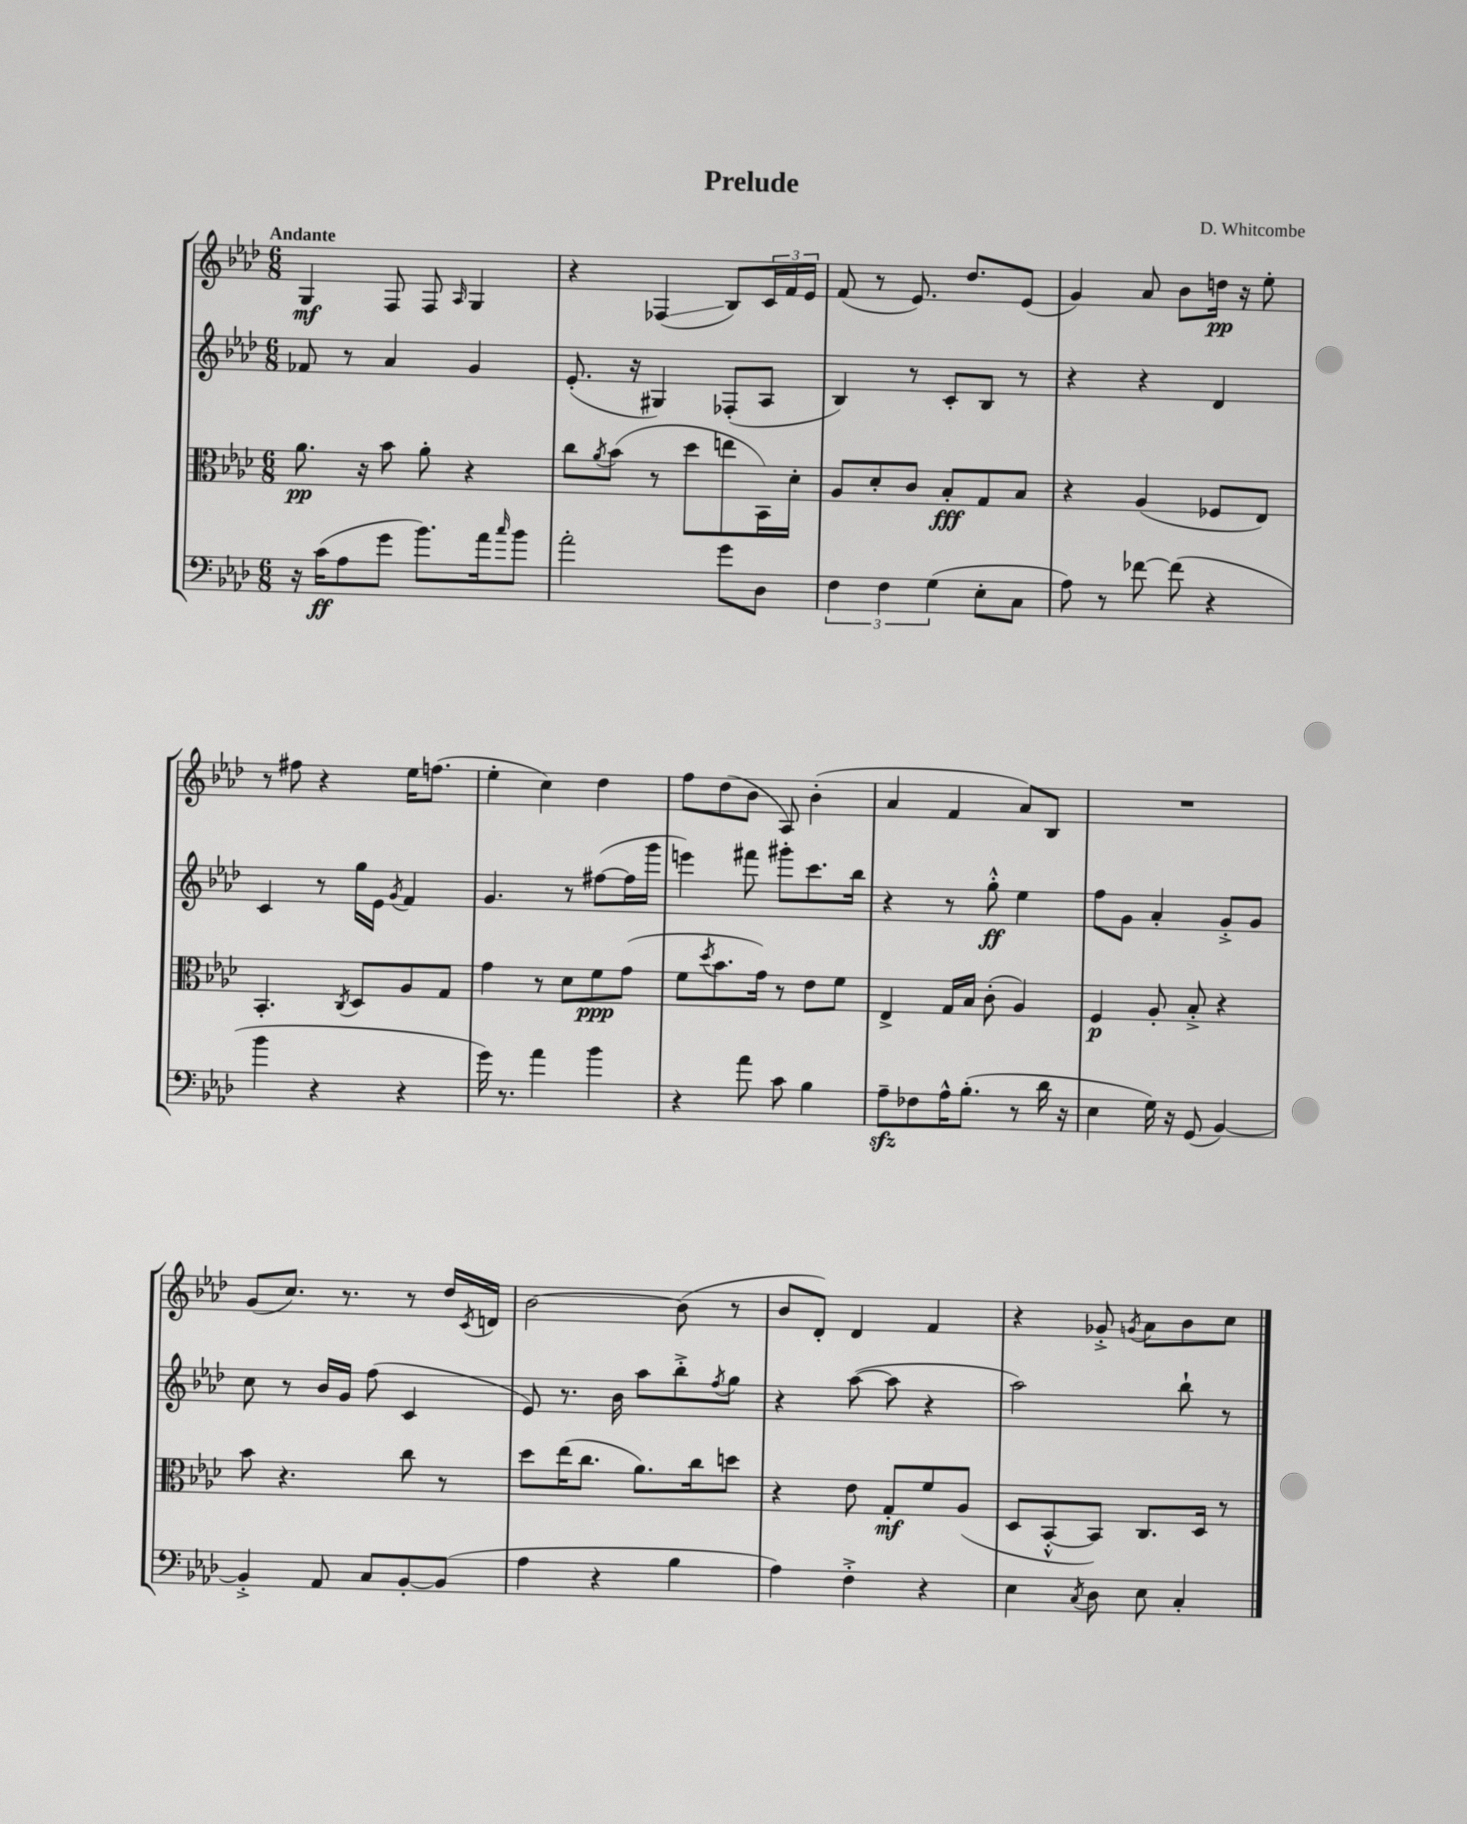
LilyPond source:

\header { title = "Prelude" composer = "D. Whitcombe" }
<<
\new StaffGroup <<
\new Staff = "s0" {
    \clef treble \key aes \major \numericTimeSignature \time 6/8 \tempo "Andante"
    g4\mf f8 f8 \grace { aes16 } g4 |
    r4 fes4\glissando( bes8) \tuplet 3/2 { c'16 f'16 ees'16 } |
    f'8( r8 ees'8.) des''8. ees'8( |
    g'4) aes'8 bes'8 d''16\pp r16 ees''8-. |
    r8 fis''8 r4 ees''16 f''8.( |
    ees''4-. c''4) des''4 |
    f''8 des''8( bes'8 aes8) bes'4-.( |
    aes'4 f'4 aes'8) bes8 |
    R2. |
    g'8( c''8.) r8. r8 des''16 \acciaccatura { c'8 } d'16 |
    bes'2~ bes'8( r8 |
    bes'8 des'8-.) des'4 f'4 |
    r4 ges'8-.-> \acciaccatura { g'8 } aes'8 bes'8 c''8 \bar "|." |
}
\new Staff = "s1" {
    \clef treble \key aes \major \numericTimeSignature \time 6/8
    fes'8 r8 aes'4 g'4 |
    ees'8.-.( r16 gis4) fes8-.( aes8 |
    bes4) r8 c'8-. bes8 r8 |
    r4 r4 des'4 |
    c'4 r8 g''16 ees'16 \acciaccatura { g'8 } f'4 |
    g'4. r8 fis''8~( fis''16 g'''16 |
    e'''4) fis'''8 gis'''8-. c'''8. bes''16 |
    r4 r8 g''8-.-^\ff ees''4 |
    f''8 g'8 aes'4-. g'8-.-> g'8 |
    c''8 r8 bes'16 g'16 f''8( c'4 |
    ees'8) r8. bes'16 aes''8 bes''8-.-> \acciaccatura { f''8 } g''8 |
    r4 aes''8~( aes''8 r4 |
    aes''2) bes''8-! r8 \bar "|." |
}
\new Staff = "s2" {
    \clef alto \key aes \major \numericTimeSignature \time 6/8
    aes'8.\pp r16 bes'8 aes'8-. r4 |
    c''8 \acciaccatura { aes'8 } bes'8( r8 des''8 e''8 bes,16) des'16-. |
    aes8 des'8-. c'8 bes8-.\fff g8 bes8 |
    r4 aes4( fes8 ees8) |
    bes,4.-. \acciaccatura { c8 } des8 aes8 g8 |
    g'4 r8 des'8 f'8\ppp g'8( |
    f'8 \acciaccatura { des''8 } bes'8. g'16) r8 ees'8 f'8 |
    ees4-> g16 bes16 c'8-.( aes4) |
    f4\p aes8-. bes8-.-> r4 |
    bes'8 r4. c''8 r8 |
    des''8 ees''16( c''8. aes'8.) c''16 d''8 |
    r4 ees'8 g8-.\mf f'8 aes8( |
    des8 bes,8~-.-^ bes,8) c8. des16 r8 \bar "|." |
}
\new Staff = "s3" {
    \clef bass \key aes \major \numericTimeSignature \time 6/8
    r16 c'16\ff( aes8 g'8 bes'8.) aes'16 \grace { c''16 } bes'8 |
    aes'2-. g'8 des8 |
    \tuplet 3/2 { f4 f4 g4( } ees8-. c8 |
    aes8) r8 fes'8~ fes'8( r4 |
    bes'4 r4 r4 |
    g'16) r8. aes'4 bes'4 |
    r4 aes'8 c'8 bes4 |
    aes8--\sfz fes8 aes16-^ bes8.-.( r8 des'16 r16 |
    ees4 g16) r16 g,8( bes,4~) |
    bes,4-.-> aes,8 c8 bes,8~-. bes,8( |
    aes4 r4 bes4 |
    aes4) f4-.-> r4 |
    ees4 \acciaccatura { c8 } des8 ees8 c4-. \bar "|." |
}
>>
>>
\layout { \context { \Score \remove "Bar_number_engraver" } }
